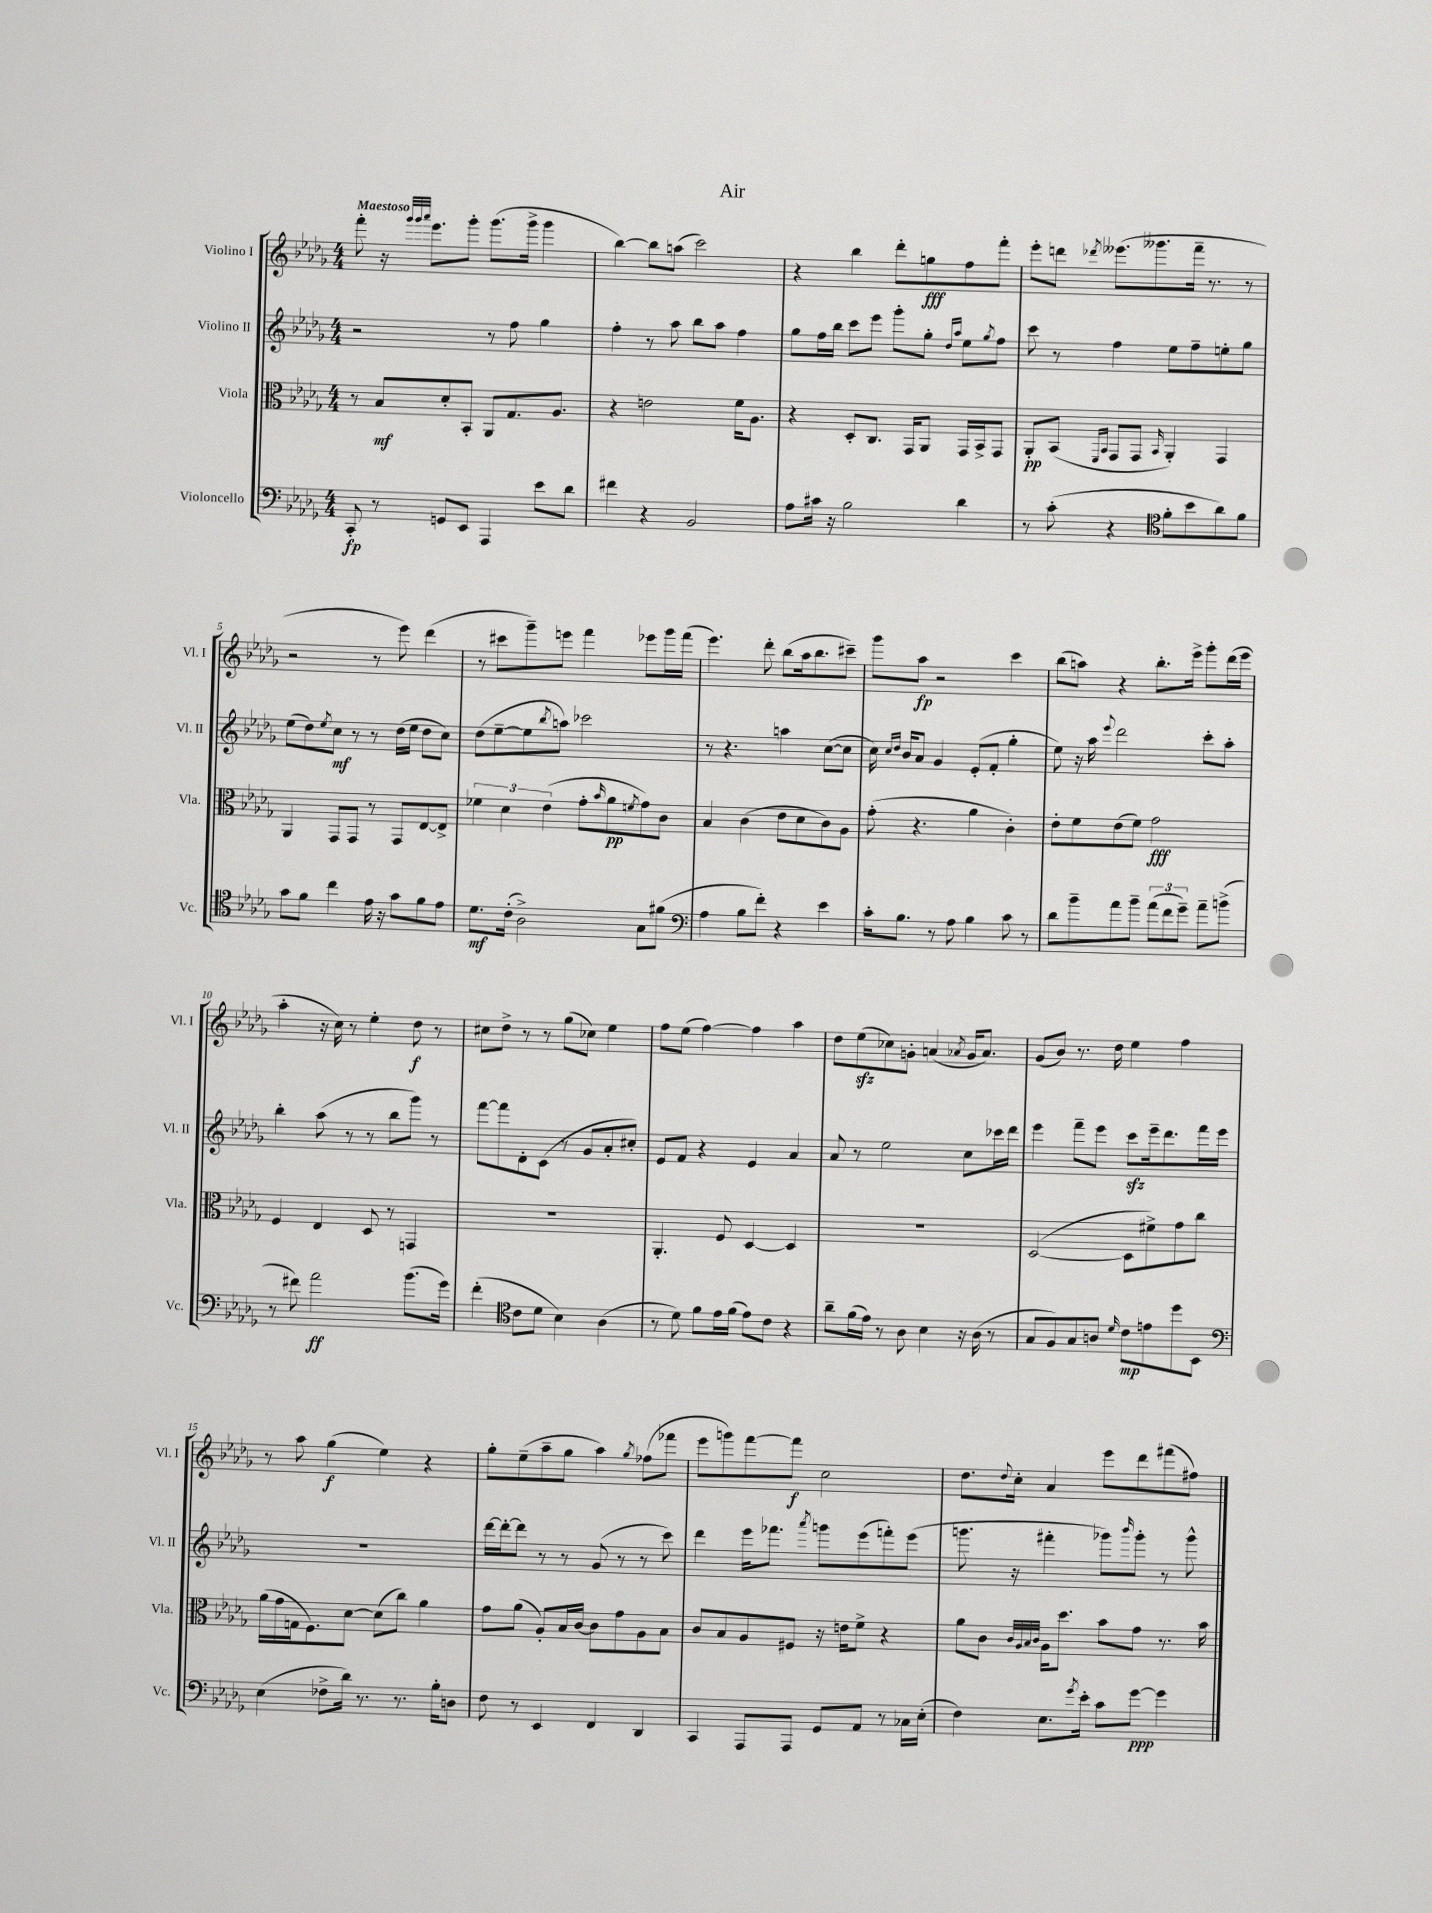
\header { title = "Air" }
<<
\new StaffGroup <<
\new Staff = "s0" \with { instrumentName = "Violino I" shortInstrumentName = "Vl. I" } {
    \clef treble \key des \major \numericTimeSignature \time 4/4 \tempo "Maestoso"
    f'''8-. r16 \grace { ges'''32 ges'''32 aes'''32 } ees'''8. ges'''8-. ges'''8.( ges'''16-> ges'''4 |
    bes''4~) bes''8 a''8( c'''2) |
    r4 bes''4 des'''8-. g''8\fff f''8 f'''8-. |
    ees'''8-. d'''8 \acciaccatura { des'''8 } eeses'''8.( geses'''8. f'''16-- r8. r8 |
    r2 r8 ees'''8) des'''4( |
    r8 cis'''8 ges'''8--) e'''8 f'''4 ees'''8 ges'''16 f'''16( |
    ees'''4.) des'''8-. bes''8( aes''16 bes''8. cis'''8--) |
    ges'''8 aes''8\fp r2 c'''4 |
    bes''8( a''8) r4 bes''8.-. ees'''16-> ges'''8-. des'''16( ees'''16 |
    aes''4-. r16 c''16) r8 ees''4-. des''8\f r8 |
    cis''8 des''8-> r8 r8 ges''8( ces''8) ees''4 |
    f''8 ees''8( f''4~) f''4 aes''4 |
    des''8 ees''8\sfz( ces''8) g'8-. a'4( \acciaccatura { aes'8 } g'16 aes'8.) |
    ges'8( bes'8) r8. des''16 ees''4 f''4 |
    r8 aes''8 ges''4\f( ees''4) r4 |
    ges''8-. ees''8--( aes''8-- ges''8 aes''4) \acciaccatura { ges''8 } fes''8( fes'''8 |
    ees'''8 g'''8) f'''8~ f'''8\f c''2 |
    des''8. \appoggiatura { des''8 } c''16-. aes'4 ees'''8 des'''8 fis'''8( fis''8) \bar "|." |
}
\new Staff = "s1" \with { instrumentName = "Violino II" shortInstrumentName = "Vl. II" } {
    \clef treble \key des \major \numericTimeSignature \time 4/4
    r2 r8 f''8 ges''4 |
    f''4-. r8 aes''8 bes''8 aes''8 f''4 |
    ges''8 f''16 bes''16 c'''8 ees'''8 ges'''8-. ges''8-. \grace { des''16 aes''16 } ees''8 \acciaccatura { ges''8 } f''8 |
    c'''8 r8 f''4 ees''8 f''8-- e''8-. ges''8 |
    ees''8( des''8) \acciaccatura { ees''8 } c''8\mf r8 r8 des''16( ees''16 des''8 c''8) |
    des''8( ees''8~-- ees''8 \acciaccatura { bes''8 } a''8) ces'''2 |
    r8 r4. a''4 c''8~( c''8 |
    c''16) \grace { c''16 des''16 } bes'16 aes'8 ges'4 ees'8-.( f'8-. ges''4-. |
    ees''8) r16 aes''16 \appoggiatura { ees'''8 } des'''2 c'''8-. aes''8-. |
    bes''4-. aes''8( r8 r8 bes''8 ges'''8) r8 |
    f'''8~ f'''8 des'8-. c'8( r8 ges'8 aes'8-. cis''8-.) |
    ees'8 f'8 r4 ees'4 aes'4 |
    aes'8 r8 ees''2 c''8 ces'''16 des'''16 |
    ees'''4 f'''8-- ees'''8 c'''8\sfz ees'''16-- des'''8. f'''16 ees'''16 |
    R1 |
    des'''16~ des'''16~-. des'''8 r8 r8 ges'8( r8 r8 c'''8) |
    des'''4 ees'''16 fes'''8. \acciaccatura { aes'''8 } g'''8 ees'''8( f'''8-.) ees'''8( |
    g'''8. r16 fis'''4-. ges'''8) \grace { bes'''16 } ges'''8-. r8 ges'''8-^ \bar "|." |
}
\new Staff = "s2" \with { instrumentName = "Viola" shortInstrumentName = "Vla." } {
    \clef alto \key des \major \numericTimeSignature \time 4/4
    r8 bes8\mf des'8-. bes,8-. aes,8 ges8. aes8. |
    r4 e'2 f'16 aes8. |
    r4 des8-. c8. ges,16 aes,8 ges,16 bes,16-> ges,8 |
    aes,8-.\pp bes,8( \grace { f,16 bes,16 } ges,8 ges,8 \grace { bes,16 } aes,4-.) ges,4 |
    aes,4 ges,8 ges,8 r8 ges,8 ees8~ ees8-> |
    \tuplet 3/2 { fes'4 des'4 ees'4( } ges'8-. \grace { bes'16 } aes'8\pp \acciaccatura { f'8 } ges'8) c'8 |
    bes4 c'4( ees'8 des'8 c'8) aes8 |
    ges'8-.( r4. aes'4 c'4-.) |
    ees'8-. f'8 ees'8( f'8) ges'2\fff |
    f4 ees4 des8 r8 g,4 |
    R1 |
    aes,4.-. f8 des4~ des4 |
    R1 |
    des2~( des8 fis'8->) ges'8 c''8 |
    aes'16( ges'16 g16 f8.) des'8~ des'8( c''8) aes'4 |
    ges'8 aes'8( aes8-.) bes16 c'16~ c'8 ges'8 aes8 bes8 |
    c'8 bes8 aes8 fis8 r16 e'16 f'8-> r4 |
    aes'8 c'8 \grace { c'32 aes32 bes32 c'32 } aes16 des''8. bes'8 ges'8 r8. bes'16 \bar "|." |
}
\new Staff = "s3" \with { instrumentName = "Violoncello" shortInstrumentName = "Vc." } {
    \clef bass \key des \major \numericTimeSignature \time 4/4
    c,8-.\fp r8 g,8 ees,8 aes,,4 ees'8 des'8 |
    fis'4 r4 bes,2 |
    aes8 cis'16 r16 bes2 des'4 |
    r8 c'8-.( r4 \clef tenor f'8-. bes'8 aes'8) f'8 |
    ges'8 f'8 c''4 ees'16 r16 ges'8 f'8 ees'8 |
    des'8.\mf c'16-.( aes2->) ges8 fis'8( |
    \clef bass aes4 bes8 f'8-.) r4 ees'4 |
    c'16-. bes8. r8 aes8 bes4 c'8 r8 |
    des'8 bes'8-- aes'8 bes'8-- \tuplet 3/2 { aes'8( f'8 ges'8--) } aes'8-- b'8->( |
    r8 fis'8) aes'2\ff bes'8.( ges'16) |
    f'4-.( \clef tenor c'8 des'8 bes4) aes4( |
    r8 des'8) f'8 ees'16 f'16( ees'8) c'8 r4 |
    aes'8-- f'16( ees'16) r8 aes8 bes4 r16 aes16( r8 |
    ges8 f8) ges8 a8 \grace { des'16 } c'8\mp e'8 des''8 bes,8 |
    \clef bass ees4( fes8-> des'16) r8. r8. bes16-. d8 |
    f8 r8 ees,4 f,4 des,4 |
    c,4 aes,,8 aes,,8 ges,8 aes,8 r8 ces16 ees16-.( |
    f4) ees8. \acciaccatura { ges'8 } ees'16-. c'8 ges'8~\ppp ges'4 \bar "|." |
}
>>
>>
